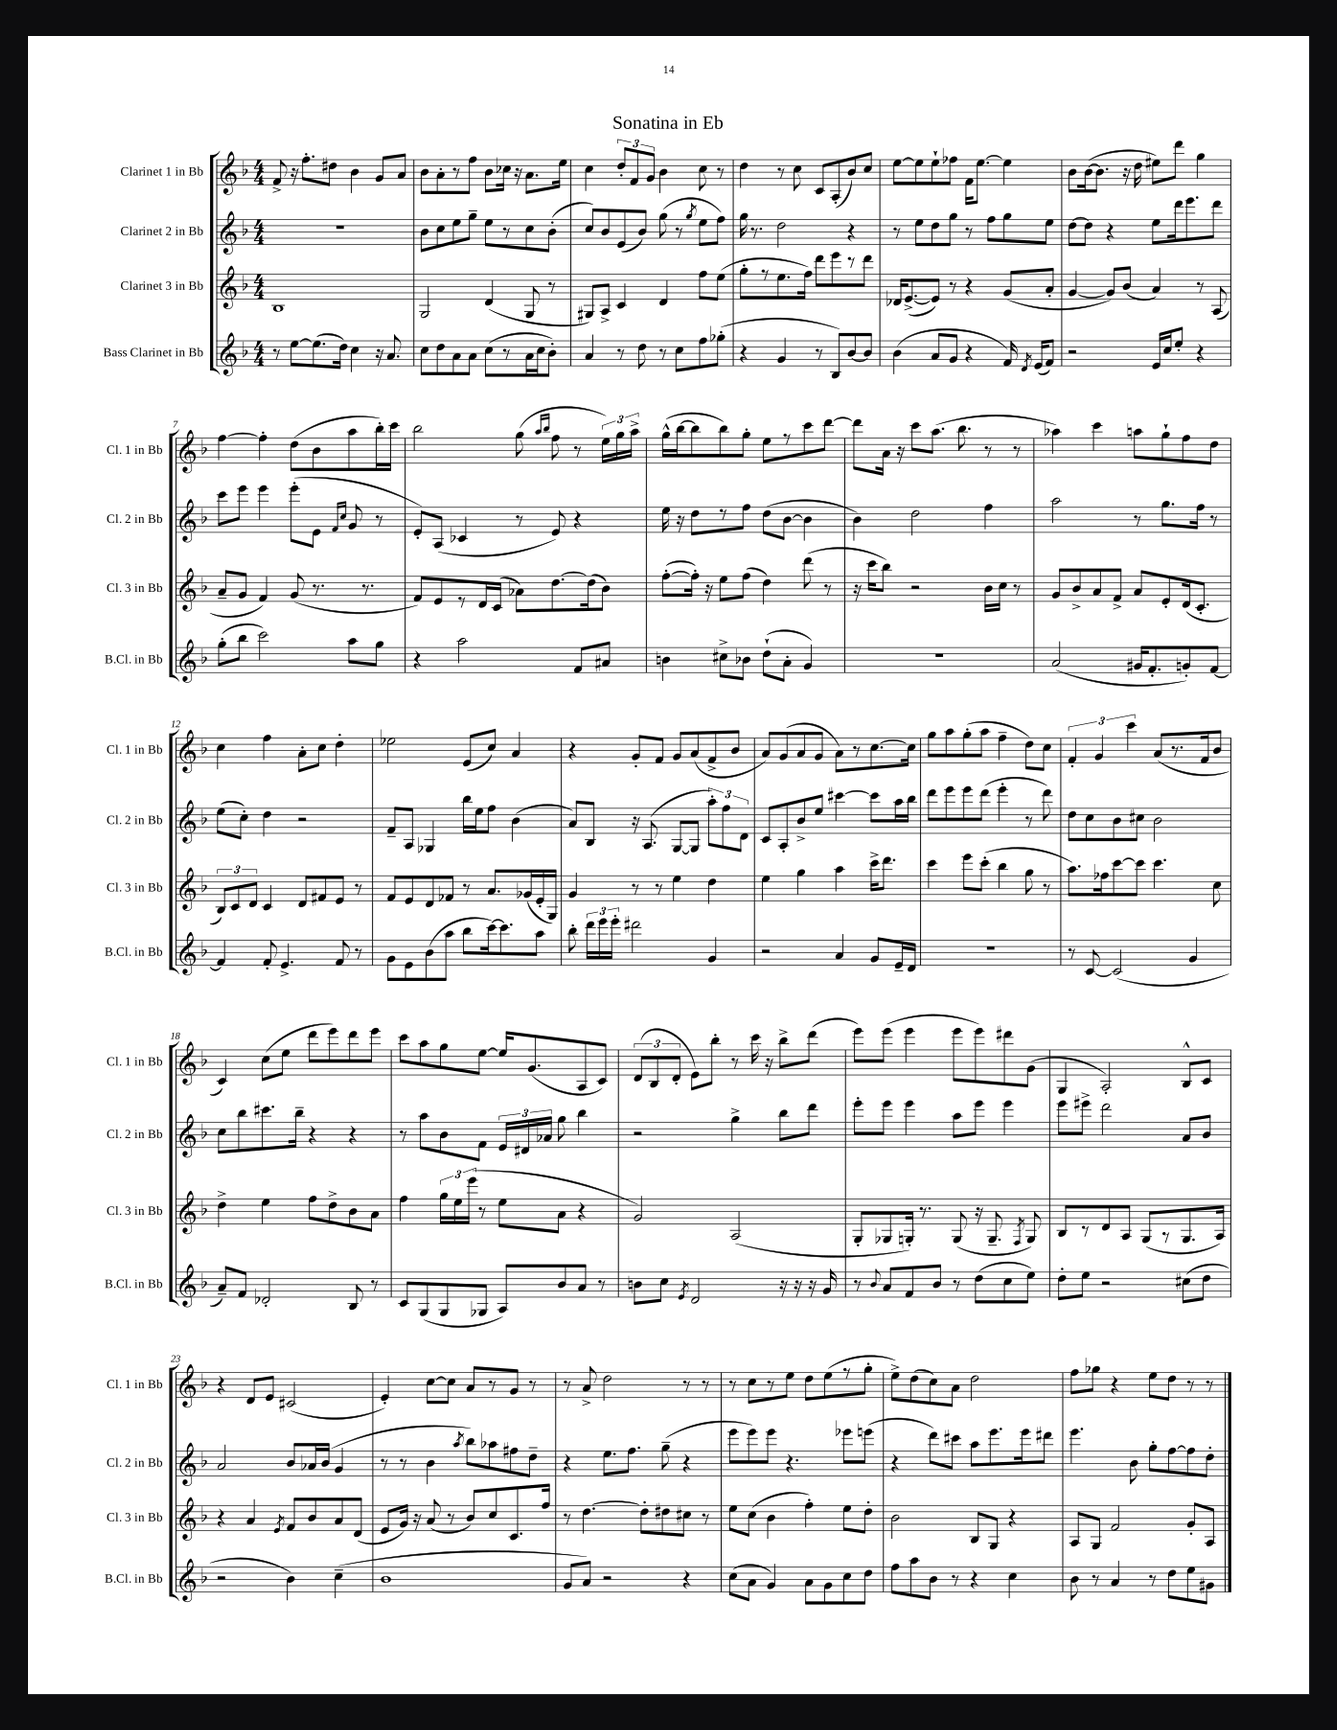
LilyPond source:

\header { title = "Sonatina in Eb" }
<<
\new StaffGroup <<
\new Staff = "s0" \with { instrumentName = "Clarinet 1 in Bb" shortInstrumentName = "Cl. 1 in Bb" } {
    \clef treble \key f \major \numericTimeSignature \time 4/4
    \autoBeamOff f'8-> r16 f''8.[-. dis''8] bes'4 g'8[ a'8] |
    bes'8[ a'8-. r8 f''8] bes'8[ ces''16] r16 a'8.[ e''16] |
    c''4 \tuplet 3/2 { d''8[-. f'8 g'8] } bes'4 c''8 r8 |
    d''4 r8 c''8 c'8[ a8-.( bes'8) c''8] |
    e''8[~ e''8 e''8-! fes''8] f'16[ e''8.]~ e''4 |
    bes'8[ bes'16~( bes'8.] r16 d''16 eis''8[) d'''8] g''4 |
    f''4~ f''4-. d''8[( bes'8 a''8 bes''16-.) c'''16] |
    bes''2 g''8( \grace { a''16[ bes''16] } f''8 r8 \tuplet 3/2 { e''16[) g''16 a''16]-> } |
    g''16[-^( bes''16~ bes''8 bes''8) g''8]-. e''8[ r8 c'''8 d'''8]~ |
    d'''8[ a'16] r16 c'''8[ a''8.]( bes''8. r8 r8 |
    aes''4) c'''4 a''8[ g''8-! f''8 d''8] |
    c''4 f''4 a'8[-. c''8] d''4-. |
    ees''2 e'8[( c''8]) a'4 |
    r4 g'8[-. f'8] g'8[ a'8( f'8-> bes'8] |
    a'8[) g'8( a'8 g'8] a'8[) r8 c''8.~ c''16] |
    g''8[ a''8 g''8-.( a''8] f''4-- d''8[) c''8] |
    \tuplet 3/2 { f'4-. g'4 c'''4 } a'8[( r8. f'16 bes'8] |
    c'4) c''8[( e''8] d'''8[ e'''8) d'''8 e'''8] |
    c'''8[ a''8 g''8 e''8]~ e''16[ g'8.( a8 c'8]) |
    \tuplet 3/2 { d'8[( bes8 d'8]-. } e'8[) bes''8]-. r8 c'''16 r16 bes''8[-> d'''8]( |
    e'''8[) e'''8]( e'''4 e'''8[ e'''8) dis'''8 g'8]( |
    g4 a2-.) bes8[-^ c'8] |
    r4 d'8[ e'8] cis'2( |
    e'4-.) c''8[~ c''8] a'8[ r8 g'8] r8 |
    r8 a'8-> d''2 r8 r8 |
    r8 c''8[ r8 e''8] d''8[ e''8( r8 g''8]-. |
    e''8[->) d''8( c''8) a'8] d''2 |
    f''8[ ges''8] r4 e''8[ d''8] r8 r8 \bar "|." |
}
\new Staff = "s1" \with { instrumentName = "Clarinet 2 in Bb" shortInstrumentName = "Cl. 2 in Bb" } {
    \clef treble \key f \major \numericTimeSignature \time 4/4
    \autoBeamOff R1 |
    bes'8[ c''8 e''8 g''8]-- e''8[ r8 c''8 bes'8]-.( |
    c''8[) bes'8 e'8( bes'8]) g''8( r8 \acciaccatura { g''8 } e''8[ f''8]) |
    g''16 r8. d''2 r4 |
    r8 e''8[ d''8 g''8] r8 f''8[ g''8 e''8] |
    d''8[~ d''8] r4 e''8[ d'''16 e'''8. d'''8] |
    c'''8[ e'''8] e'''4 e'''8[-.( e'8] \grace { f'16[ c''16] } g'8 r8 |
    e'8[-.) a8]( ces'4 r8 e'8) r4 |
    e''16 r16 d''8[ r8 f''8] d''8[( bes'8]~ bes'4 |
    bes'4) d''2 f''4 |
    a''2 r8 g''8.[ f''16] r8 |
    e''8[( c''8]-.) d''4 r2 |
    f'8[-- a8] ges4 bes''16[ e''16 f''8] bes'4( |
    a'8[) bes8] r16 a8.( g8[~ g8] \tuplet 3/2 { a''8[-.) f''8 d'8] } |
    c'8[ a8-. bes'8-> e''8] cis'''4~ cis'''8[ a''16 bes''16] |
    d'''8[ e'''8 e'''8 d'''8]( e'''4-. r8 d'''8) |
    d''8[ c''8 bes'8 cis''8] bes'2 |
    c''8[ bes''8 cis'''8. bes''16]-- r4 r4 |
    r8 a''8[ bes'8 f'8] \tuplet 3/2 { e'16[ dis'16 aes'16] } g''8 bes''4 |
    r2 g''4-> bes''8[ d'''8] |
    e'''8[-. e'''8] e'''4 a''8[ e'''8] e'''4 |
    e'''8[ eis'''8]-> d'''2 a'8[ bes'8] |
    a'2 bes'8[ aes'16 bes'16]( g'4 |
    r8 r8 bes'4 \acciaccatura { a''8 } bes''8[) aes''8 fis''8 d''8]-- |
    r4 e''8.[ f''8.] g''8--( r4 |
    e'''8[ e'''8) e'''8] r4. ees'''8[ e'''8]( |
    r4 d'''8[) cis'''8] a''8[ e'''8. e'''16 dis'''8] |
    e'''4. bes'8 g''8[-. f''8~ f''8 d''8]-. \bar "|." |
}
\new Staff = "s2" \with { instrumentName = "Clarinet 3 in Bb" shortInstrumentName = "Cl. 3 in Bb" } {
    \clef treble \key f \major \numericTimeSignature \time 4/4
    \autoBeamOff bes1 |
    g2 d'4( g8 r8 |
    gis8[) a8]-> c'4 d'4 f''8[ e''8]( |
    g''8[-. r8 e''8. f''16]) d'''8[ e'''8 r8 d'''8] |
    des'16[ e'8.~->( e'8]) r8 r4 g'8[( a'8]-. |
    g'4~ g'8[) bes'8]( a'4) r8 a8( |
    a'8[-- g'8] f'4) g'8( r8. r8. |
    f'8[) e'8 r8 d'16 c'16]( aes'8[) d''8.~ d''16( bes'8]) |
    f''8[~-.( f''16]-.) r16 e''8[ f''8]( d''4) d'''8( r8 |
    r16 c'''16[ bes''8]) r2 bes'16[ c''16] r8 |
    g'8[ bes'8-> a'8 f'8]-> a'8[ e'8-. d'16( c'8.]-. |
    \tuplet 3/2 { bes8[) c'8 d'8] } c'4 d'8[ fis'8 e'8] r8 |
    f'8[ e'8 d'8 fes'8] r8 a'8.[ ges'16( e'16-. g16]) |
    g'4 r8 r8 e''4 d''4 |
    e''4 g''4 a''4 c'''16[-> d'''8.] |
    c'''4 e'''8[ c'''8]-.( bes''4 g''8 r8 |
    a''8.[) fes''16 c'''8~ c'''8] c'''4. c''8 |
    d''4-> e''4 f''8[ d''8-> bes'8 a'8] |
    f''4 \tuplet 3/2 { g''16[ e''16 e'''16]( } r8 e''8[ a'8] r4 |
    g'2) a2( |
    g8[-. ges8 g16]-.) r8. g8( r16 g8.-- \acciaccatura { f8 } g8) |
    bes8[ r8 d'8 a8] g8[( r8 g8. a16]) |
    r4 a'4 \acciaccatura { e'8 } f'8[ bes'8 a'8 d'8]( |
    e'8[ g'16]) r16 a'8( r8 bes'8[) c''8 c'8. f''16] |
    r8 d''4.~ d''8[-. dis''8 cis''8] r8 |
    e''8[ c''8]( bes'4 f''4-.) e''8[ d''8]-. |
    bes'2 bes8[ g8] r4 |
    a8[ g8] f'2 g'8[-. a8] \bar "|." |
}
\new Staff = "s3" \with { instrumentName = "Bass Clarinet in Bb" shortInstrumentName = "B.Cl. in Bb" } {
    \clef treble \key f \major \numericTimeSignature \time 4/4
    \autoBeamOff r8 e''8[~ e''8.( d''16]) c''4 r16 a'8. |
    c''8[ d''8 a'8 a'8] c''8[( r8 a'16 c''16 bes'8]-.) |
    a'4 r8 d''8 r8 c''8[ f''8 ges''8]-.( |
    r4 g'4 r8 bes8[) bes'8~ bes'8] |
    bes'4( a'8[ g'8] r4 f'16) \acciaccatura { d'8 } e'16[( f'8]) |
    r2 e'16[ c''16 e''8]-. r4 |
    g''8[-.( bes''8] c'''2) a''8[ g''8] |
    r4 a''2 f'8[ ais'8] |
    b'4 cis''8[-> bes'8] d''8[-!( a'8]-. g'4) |
    r1 |
    a'2( gis'16[ f'8.-. g'8-.) f'8]~ |
    f'4 f'8-. e'4.-> f'8 r8 |
    g'8[ e'8 bes'8( a''8] bes''8[ c'''16~) c'''8. a''8] |
    bes''8-. \tuplet 3/2 { d'''16[ e'''16 e'''16]-. } dis'''2 g'4 |
    r2 a'4 g'8[ e'16-- d'16] |
    r1 |
    r8 c'8~ c'2( g'4 |
    a'8[--) f'8] des'2-. bes8 r8 |
    c'8[ g8( g8 ges8] a8[) bes'8 a'8] r8 |
    b'8[ c''8] \acciaccatura { e'8 } d'2 r16 r16 r16 g'16 |
    r8 \appoggiatura { bes'8 } a'8[ f'8 bes'8] r8 d''8[( c''8 e''8]) |
    d''8[-. e''8] r2 cis''8[( d''8] |
    r2 bes'4) c''4--( |
    bes'1 |
    g'8[ a'8]) r2 r4 |
    c''8[( a'8] g'4) a'8[ g'8 c''8 d''8] |
    f''8[ a''8 bes'8] r8 r4 c''4 |
    bes'8 r8 a'4 r8 d''8[ e''8 gis'8] \bar "|." |
}
>>
>>
